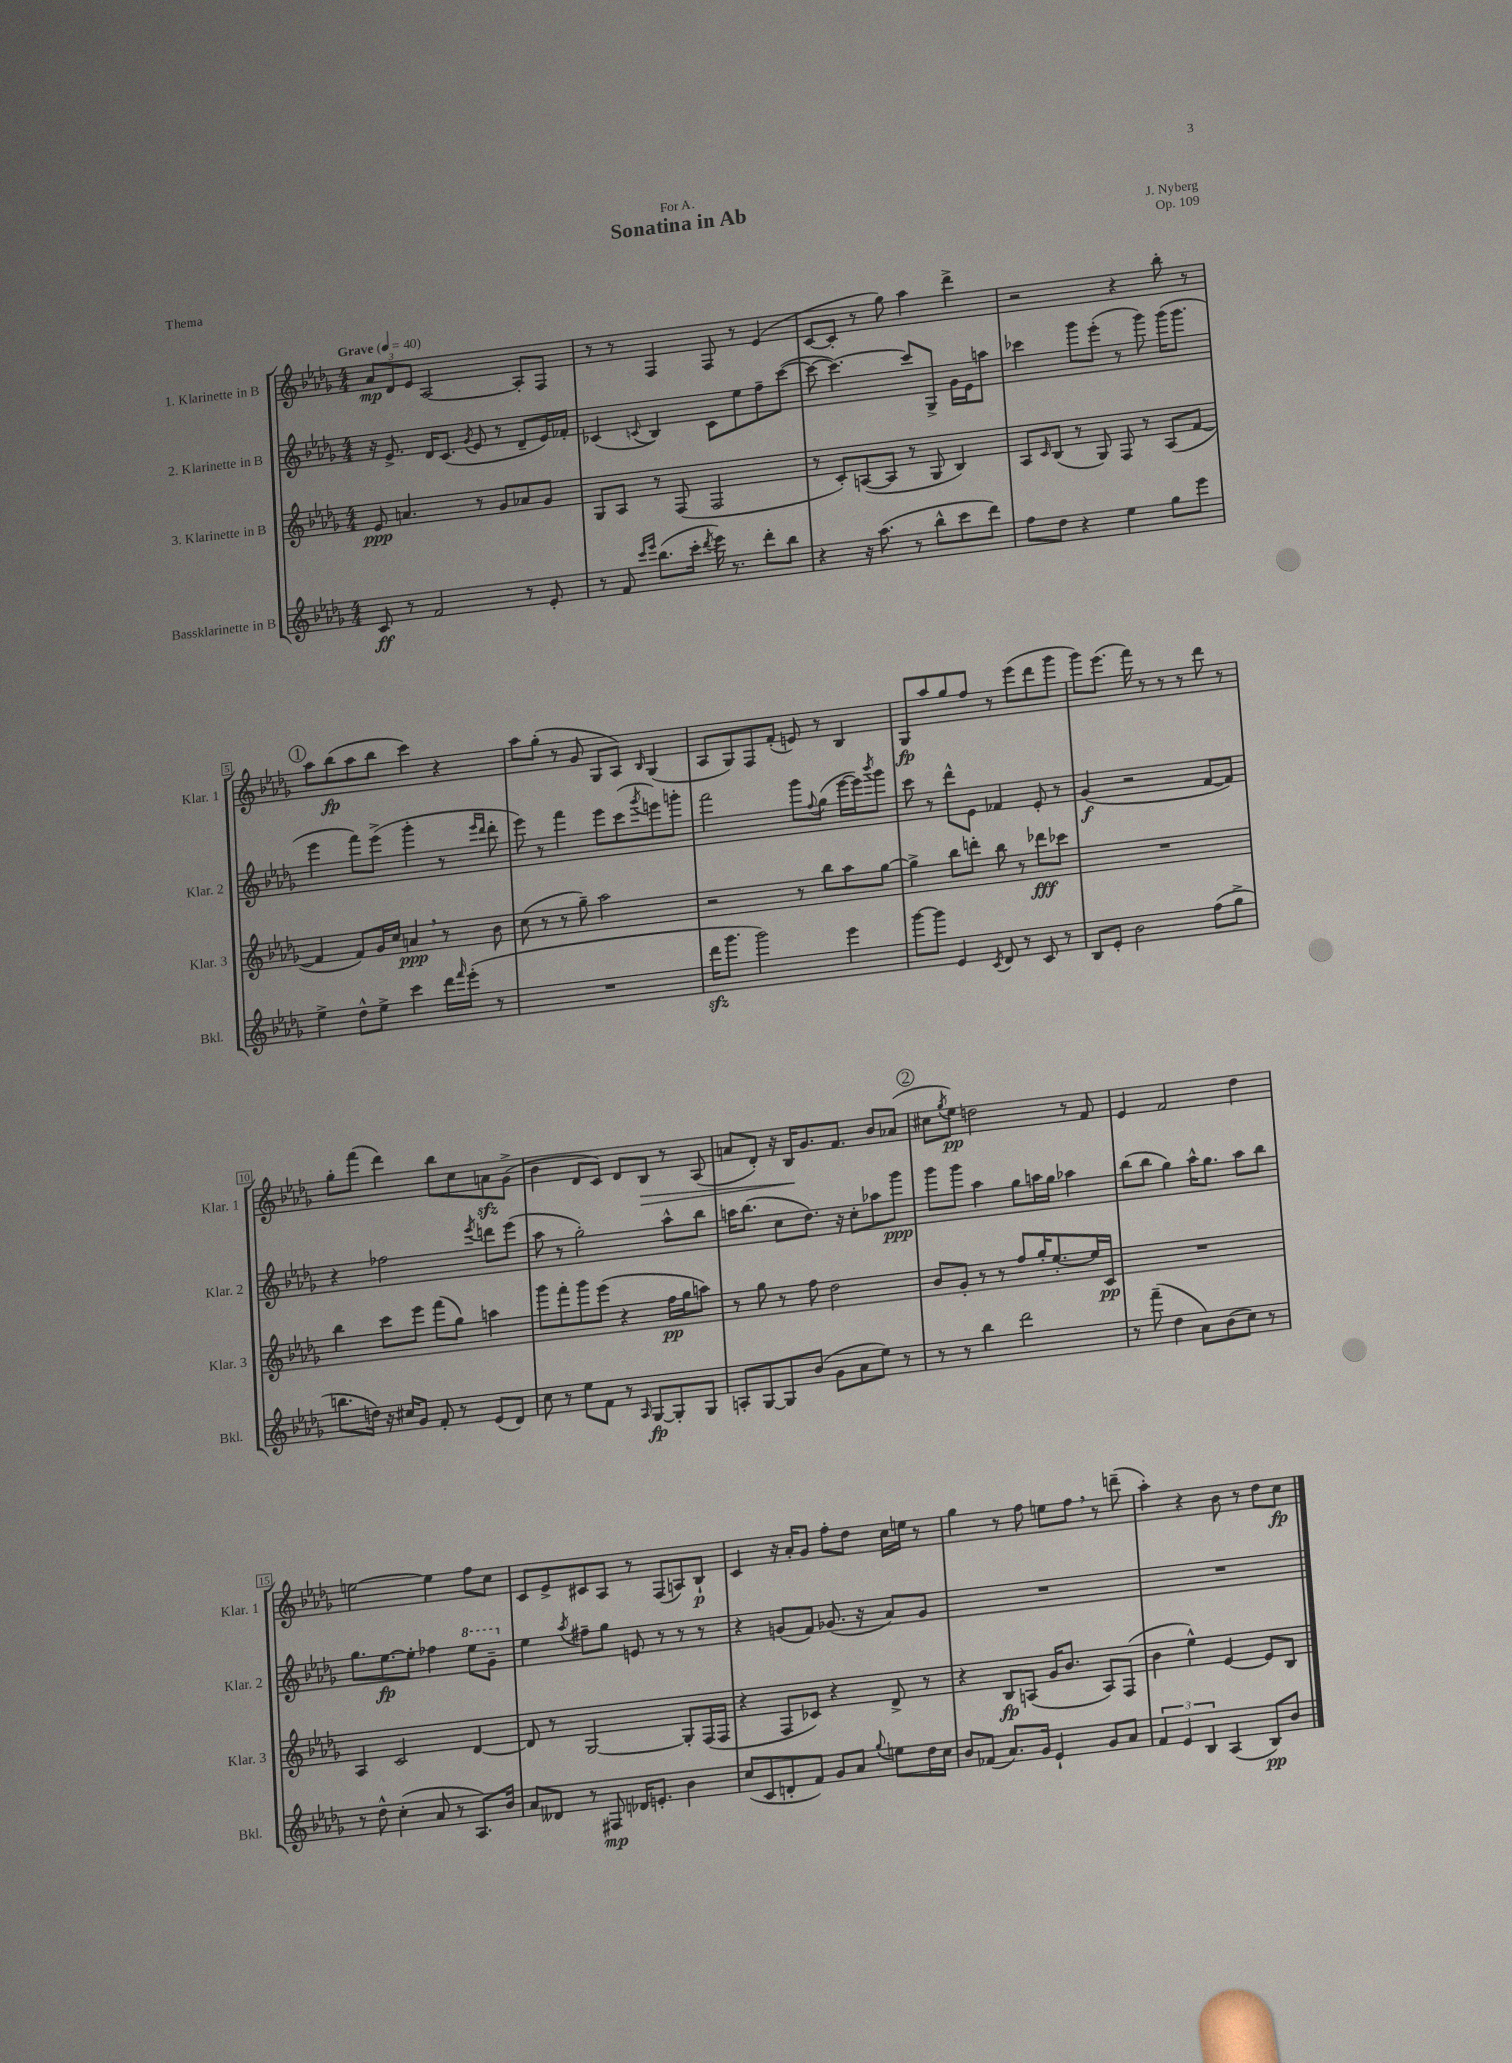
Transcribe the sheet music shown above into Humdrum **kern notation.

**kern	**kern	**kern	**kern
*staff4	*staff3	*staff2	*staff1
*clefG2	*clefG2	*clefG2	*clefG2
*k[b-e-a-d-g-]	*k[b-e-a-d-g-]	*k[b-e-a-d-g-]	*k[b-e-a-d-g-]
*M4/4	*M4/4	*M4/4	*M4/4
*MM40	*MM40	*MM40	*MM40
8c	8e-	16r	12a-
.	.	8.e-^	.
.	.	.	12d-
8r	4.a	.	.
.	.	.	12e-
2f	.	16d-	[2A-
.	.	(8.c	.
.	.	8qg-	.
.	8r	8e-	.
.	8g-	8r	.
8r	8a-	8d-~	8A-']
8e-'	8g-	16e-)	8F
.	.	16f-'	.
=	=	=	=
8r	8G-	(4c-	8r
8f	8A-	.	8r
16qqccc	.	.	.
16qqeee-	.	8qqc	.
(8.bb-	8r	4B-)	4F
.	(8F	.	.
16ccc'	.	.	.
8qddd-	.	.	.
16eee-)	2F	8c	8F
8.r	.	.	.
.	.	8ee-	8r
8ddd-'	.	8ff~	(4e-
8bb-	.	([8ccc	.
=	=	=	=
4r	8r	8ccc_	[8c
.	8c')	4.ccc_)	8c']
16r	([8A	.	8r
(8.aa-	.	.	.
.	8A]	.	8gg-)
8r	8r	8ccc]	4aa-
8bb-^^	8G-	8G-^	.
8ccc	4B-)	16g-	4ddd-^
.	.	16e-	.
8ddd-)	.	8aa	.
=	=	=	=
8ff	8A-	4ccc-	2r
.	16qqc	.	.
8dd-	(8B-	.	.
4r	8r	8ggg-	.
.	8G-)	(8eee-'	.
4ee-	8F	8r	4r
.	8r	8ggg-)	.
8gg-	(8A-	(16ggg-	8bb-'
.	.	8.ggg-	.
8eee-	[8f	.	8r
=	=	=	=
4ee-^	4f]	4eee-	8aa-
.	.	.	(8bb-
8dd-^^	8f)	8fff)	8aa-
8ee-^	16g-	(8eee-^	8bb-
.	16cc	.	.
4ccc	4a	4ggg-'	4ccc)
16ddd-	8r	8r	4r
16qqfff	.	.	.
(16eee-'	.	.	.
.	.	16qqeee-	.
.	.	16qqddd-	.
8r	8b-	8ddd-'	.
=	=	=	=
1r	(8cc	8eee-)	8aa-
.	8r	8r	(8gg-'
.	8r	4fff	8r
.	8gg-~)	.	8g-
.	2aa-	8eee-	8G-
.	.	(8ccc	8A-)
.	.	8qggg-	16qqB-
.	.	8eee)	(4G-
.	.	8ggg'	.
=	=	=	=
16ddd-	2r	2fff	8A-
8.ggg-	.	.	.
.	.	.	8G-)
2ggg-)	.	.	8F
.	.	.	(8f'
.	8r	8ggg-	8e)
.	.	8qqff	.
.	8bb-	(8gg-	8r
4eee-	8aa-	[16eee-	4B-
.	.	16eee-])	.
.	.	8qbbb-	.
.	[8gg-	8ggg-	.
=	=	=	=
[8ggg-	4gg-^]	8ccc	8G-
8ggg-]	.	8r	8aa-
4e-	8bb-	8ddd-^^	8gg-
.	8ddd'	8e-	8ff
8qc	.	.	.
8d-	8bb-	4f-	8r
8r	8r	.	(8eee-
8c	8ddd-	8e-'	8ddd-
8r	8ccc-	8r	8ggg-
=	=	=	=
8B-	1r	(4g-	8ggg-)
8e-'	.	.	(8.eee-
2b-	.	2r	.
.	.	.	16fff)
.	.	.	8r
.	.	.	8r
.	.	.	8r
(8ff	.	[8f	8ddd-
8gg-^	.	8f])	8r
=	=	=	=
8.bb	4bb-	4r	8gg-'
.	.	.	(8fff
16dd)	.	.	.
16r	8ccc	2ff-	4ddd-)
16cc#	.	.	.
8g-	8eee-	.	.
8f'	(8fff	.	8bb-
8r	8gg-)	.	8cc
.	.	8qeee-	.
(8e-	4aa	8ddd	8a
8d-)	.	(8eee-	(8g-^
=	=	=	=
8cc	8ggg-	8aa-	4b-
8r	8fff'	8r	.
8ee-	8ggg-	2gg-')	8d-
8f	(8eee-	.	8c)
8r	4r	.	8d-
16qqA-	.	.	.
[8G-	.	.	8B-
8G-']	16ff	8aa-^^	8r
.	16gg-	.	.
8G-	8aa)	8bb-	(8A-
=	=	=	=
8A'	8r	16aa	8a
.	.	(8.bb-	.
[8G-	8gg-	.	8d-')
8G-]	8r	8cc	16r
.	.	.	16B-
(8b-	8ff	8.dd-)	8.g-
8g-	2dd-	.	.
.	.	16r	8.f
8a-	.	8cc'	.
8ee-)	.	8aa-	8b-
8r	.	8ggg-	(8a-
=	=	=	=
8r	8b-	8ggg-	8cc#
.	.	.	8qgg-
8r	8g-'	8ggg-	8ee-)
4bb-	8r	4aa-	2dd
.	8r	.	.
2ddd-	8ff	8gg-	.
.	16gg-'	16aa	.
.	[8.ee-'	16gg-	.
.	.	4aa-	8r
.	16ee-]	.	8f
.	16c	.	.
=	=	=	=
8r	1r	(8bb-	4e-
(8fff~	.	8bb-	.
4dd-	.	4gg-)	2f
8a-)	.	16aa-^^	.
.	.	8.gg-	.
(8b-	.	.	.
8cc)	.	8aa-	4dd-
8r	.	8bb-	.
=	=	=	=
8r	4A-	8.gg-	[2ee
8dd-^^	.	.	.
.	.	[8.ee-	.
(4cc'	2c	.	.
.	.	8ee-']	.
8a-	.	4ff-	4ee]
8r	.	.	.
8.A-)	[4d-	8eee-	8ff
.	.	8gg-~	8cc
16b-	.	.	.
=	=	=	=
8a-	8d-]	4ee-	8c
8d--	8r	.	8e-^
.	.	8qaa-	.
8r	[2G-	8ff#~	8c#
8F#	.	8gg-	8A-
16d-	.	8e	8r
8.e'	.	.	.
.	.	8r	(8F
4b-	8G-']	8r	8A)
.	(16F	8r	8B-`
.	16F	.	.
=	=	=	=
(8cc	4r	4r	4c
8c	.	.	.
8d'	8F	(8g	16r
.	.	.	16a-'
8f)	8c-)	8f)	8g-
8g-	4r	(8.g-	8ff'
8a-	.	.	8dd-
.	.	16r	.
8qqgg-	.	.	.
8ee	8d-^	8a-)	16cc
.	.	.	16ee
16dd-	8r	8g-	8r
16cc	.	.	.
=	=	=	=
8b-	4r	1r	4gg-
(8f-	.	.	.
8.a-)	8B-	.	8r
.	(8A	.	8ff
16g-	.	.	.
4e-`	16g-	.	8ee
.	8.b-	.	.
.	.	.	8ff
8g-	8A)	.	8r
8a-	(8F	.	(8ddd~
=	=	=	=
6f	4b-	1r	4aa-')
6e-	.	.	.
.	4ee-^^)	.	4r
6B-	.	.	.
(4A-	[4e-	.	8b-
.	.	.	8r
8B-)	8e-]	.	8dd-
8b-	8B-	.	8cc
==	==	==	==
*-	*-	*-	*-
